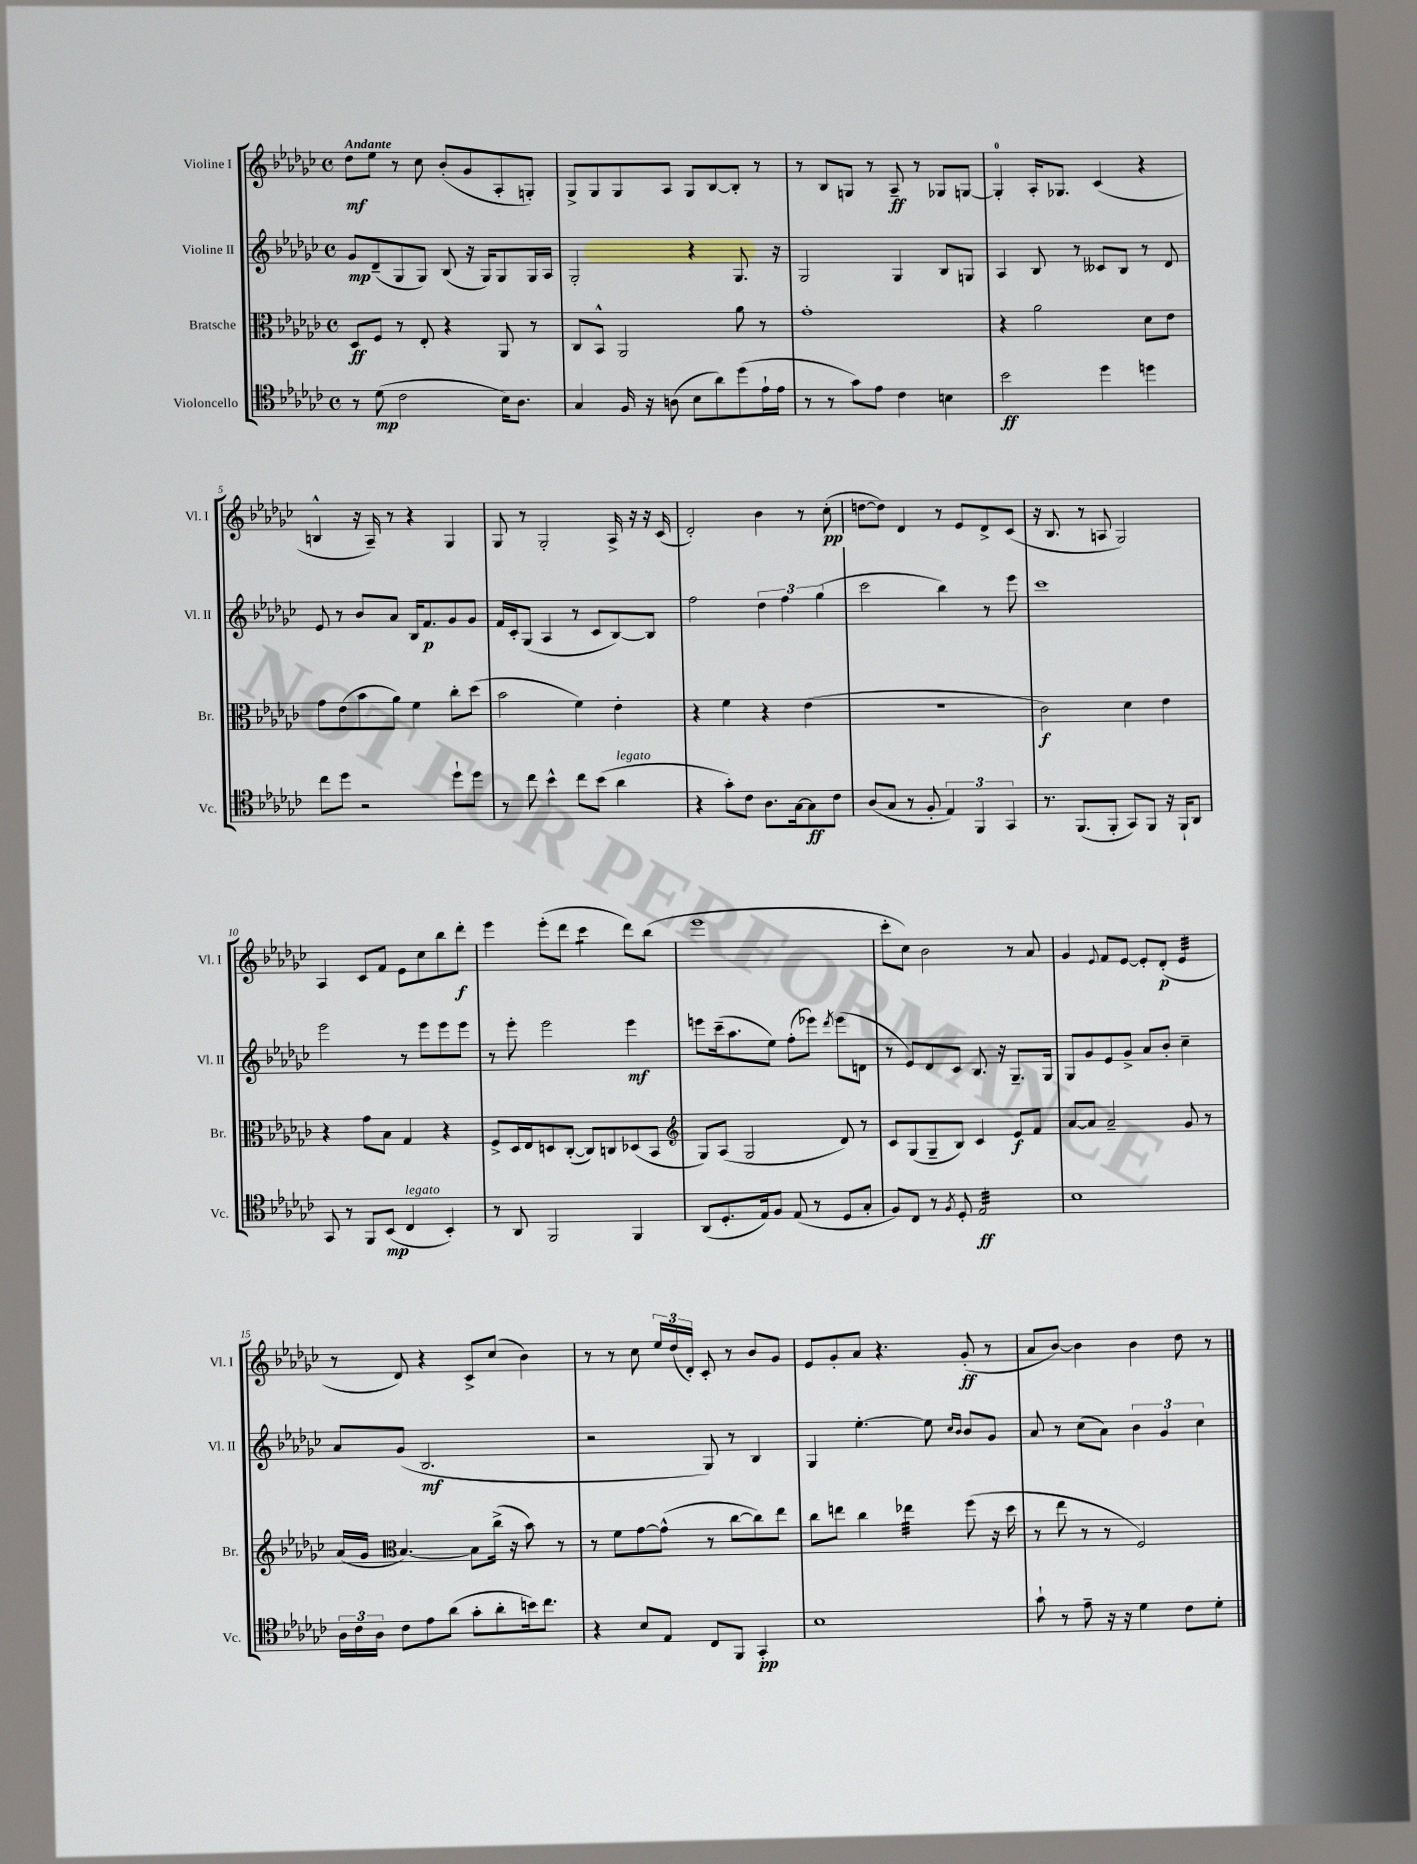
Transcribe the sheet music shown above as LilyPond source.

<<
\new StaffGroup <<
\new Staff = "s0" \with { instrumentName = "Violine I" shortInstrumentName = "Vl. I" } {
    \clef treble \key ges \major \defaultTimeSignature \time 4/4 \tempo "Andante"
    \autoBeamOff des''8[\mf ees''8] r8 ces''8 bes'8[-.( ges'8 aes8-. g8]-.) |
    ges8[-> ges8 ges8 aes8] ges8[ bes8~ bes8]-. r8 |
    r8 bes8[ g8] r8 aes8--\ff r8 ges8[ g8]~ |
    g4-0-. aes16[-. ges8.] ces'4( r4 |
    b4-^ r16 aes16--) r8 r4 ges4 |
    ges8 r8 ges2-. aes16-> r16 r16 ces'16( |
    des'2-.) bes'4 r8 ces''8-.\pp( |
    d''8[~ d''8]) des'4 r8 ees'8[ des'8-> ces'8]( |
    r16 bes8. r8 a8 ges2) |
    aes4 ces'8[ f'8] ees'8[ ces''8 bes''8 des'''8]-.\f |
    ees'''4 ees'''8[-.( des'''8] ces'''4:8 des'''8[) bes''8]( |
    ees'''1 |
    ces'''8[-. ces''8]) bes'2 r8 aes'8 |
    ges'4 \appoggiatura { ees'8 } f'8[ ees'8]~ ees'8[-. des'8]-.\p( ees'4:32 |
    r8 des'8) r4 ces'8[-> ces''8]( bes'4) |
    r8 r8 ces''8 \tuplet 3/2 { ees''16[ des''16( des'16]-.) } ces'8-. r8 bes'8[ ges'8] |
    ees'8[ ges'8-. aes'8] r4. ges'8-.\ff( r8 |
    aes'8[ bes'8]~) bes'4 bes'4 des''8 r8 \bar "|." |
}
\new Staff = "s1" \with { instrumentName = "Violine II" shortInstrumentName = "Vl. II" } {
    \clef treble \key ges \major \defaultTimeSignature \time 4/4
    \autoBeamOff ges'8[\mp des'8--( ges8 ges8]) bes8( r16 ges16[) ges8 ges16 aes16] |
    ges2-. r4 ges8. r16 |
    ges2 ges4 bes8[ g8] |
    aes4 bes8 r8 ceses'8[ bes8] r8 des'8 |
    ees'8 r8 bes'8[ aes'8] bes16[ f'8.\p ges'8 ges'8] |
    f'16[ ces'16-. ges8]( aes4 r8 ces'8[ bes8~) bes8] |
    f''2 \tuplet 3/2 { des''4 f''4 ges''4( } |
    ces'''2 bes''4) r8 ees'''8 |
    ces'''1 |
    ees'''2 r8 ees'''8[ ees'''8 ees'''8] |
    r8 ees'''8-. ees'''2 ees'''4\mf |
    e'''8[ ces'''16--( aes''8. ees''8]) f''8[-.( ees'''8]) \acciaccatura { des'''8 } ees'''8[( d'8] |
    r8 ees'8[) des'8 ces'8] bes8. r16 ges8.[-- ges16] |
    ges8[ ges'8 ees'8 ges'8]-> aes'8[ bes'8]-. ces''4-- |
    aes'8[ ges'8]( bes2.\mf |
    r2 ges8) r8 bes4 |
    ges4 ees''4.~-. ees''8 \grace { ces''16[ bes'16] } bes'8[ ges'8] |
    aes'8 r8 ces''8[( aes'8]) \tuplet 3/2 { bes'4 ges'4 ces''4 } \bar "|." |
}
\new Staff = "s2" \with { instrumentName = "Bratsche" shortInstrumentName = "Br." } {
    \clef alto \key ges \major \defaultTimeSignature \time 4/4
    \autoBeamOff des8[\ff f8] r8 ees8-. r4 aes,8 r8 |
    ces8[ bes,8]-^ aes,2 aes'8 r8 |
    ges'1-. |
    r4 aes'2 des'8[ ees'8] |
    ges'8[ ees'8( bes'8 aes'8]) f'4 ces''8[-. des''8]( |
    bes'2 f'4) ees'4-. |
    r4 f'4 r4 ees'4( |
    R1 |
    ces'2\f) des'4 ees'4 |
    r4 ges'8[ bes8] ges4 r4 |
    f8[-> des16 ees16 d8 ces8]~-.( ces8[) c8 des8( bes,8] |
    \clef treble ges8[) aes8]( ges2 des'8) r8 |
    ces'8[ ges8( ges8-- bes8]) ces'4 ees'8[\f f'8] |
    aes'8[~ aes'8] aes'2-- ges'8 r8 |
    aes'16[( ges'16] \clef alto bes4.~) bes8[ ces''16]->( r16 bes'8) r8 |
    r8 f'8[ ges'8~ ges'8]-^( r8 ces''8[~ ces''8) ees''8] |
    ces''8[ e''8] ces''4 ees''4:32 f''8( r16 des''16 |
    r8 ees''8 r8 r8 f2) \bar "|." |
}
\new Staff = "s3" \with { instrumentName = "Violoncello" shortInstrumentName = "Vc." } {
    \clef tenor \key ges \major \defaultTimeSignature \time 4/4
    \autoBeamOff r8 des'8\mp( ces'2 bes16[) aes8.] |
    ges4 f16 r16 a8( bes8[ aes'8) des''8( ees'16-! ees'16] |
    r8 r8 ges'8[) ees'8] ces'4 b4 |
    bes'2\ff des''4 d''4 |
    ces''8[ des''8] r2 des''8[-! des''8] |
    r8 ces''8 bes'4-^ ces''8[ bes'8]( aes'4^\markup { \italic "legato" } |
    r4 ges'8[-.) ces'8] aes8.[ ges16~ ges8\ff ces'8] |
    aes8[( ges8] r8 f8-. \tuplet 3/2 { ees4) f,4 ges,4 } |
    r8. f,8.[( f,8]-. ges,8[) f,8] r16 f,16[-! aes,8] |
    ges,8 r8 f,8[ bes,8]\mp( ces4^\markup { \italic "legato" } bes,4-.) |
    r8 aes,8 f,2 f,4 |
    aes,8[( des8.-. ees16) f8] ees8( r8 des8[ ges8]-. |
    f8[) ces8] r8 \acciaccatura { f8 } des8-. ees2:32\ff |
    bes1 |
    \tuplet 3/2 { aes16[ ces'16 aes16] } ces'8[ ees'8 aes'8]( ges'8[-. aes'8-. b'16) ces''8.] |
    r4 bes8[ ees8] ces8[ f,8] ges,4-.\pp |
    bes1 |
    ges'8-! r8 ees'8-- r16 r16 des'4 ces'8[ des'8]-. \bar "|." |
}
>>
>>
